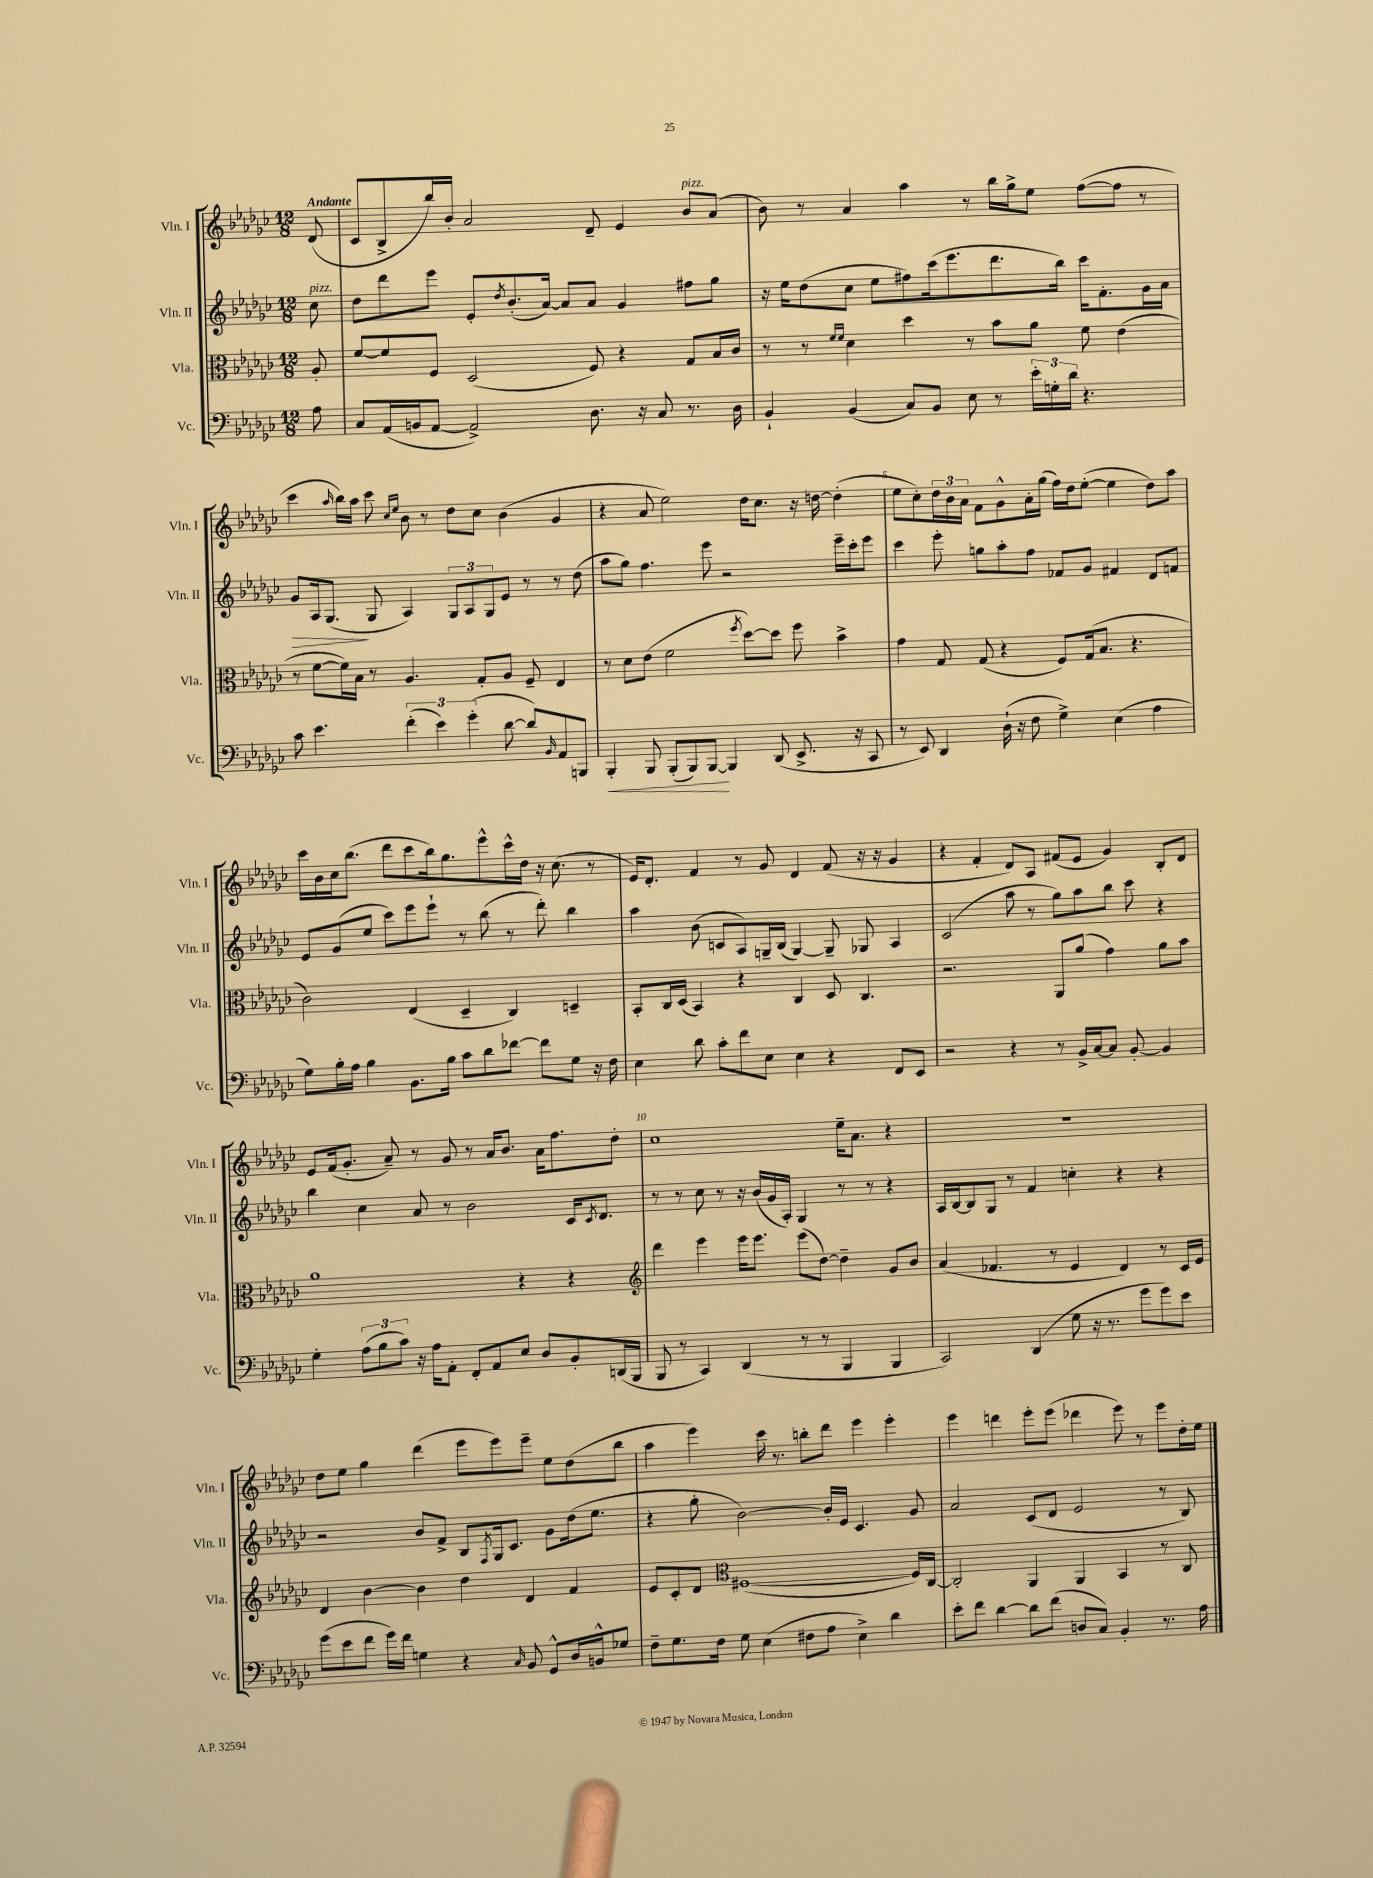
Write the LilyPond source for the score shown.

<<
\new StaffGroup <<
\new Staff = "s0" \with { instrumentName = "Vln. I" shortInstrumentName = "Vln. I" } {
    \clef treble \key ges \major \numericTimeSignature \time 12/8 \partial 8 \tempo "Andante"
    des'8( |
    ces'8 bes8-> bes''16) bes'16-. aes'2 des'8-- ees'4 bes'8^\markup { \italic "pizz." } aes'8( |
    bes'8) r8 aes'4 aes''4 r8 bes''16 ges''16-> ees''8 f''8~( f''8 r8 |
    ces'''4 \grace { aes''16 } bes''16) aes''16 ces'''8 \grace { ces''16 ees''16 } bes'8 r8 des''8 ces''8 bes'4( ges'4 |
    r4 aes'8 ees''2) des''16 ces''8. r16 d''16~ d''4-.( |
    ees''8 ces''8-.) \tuplet 3/2 { des''16 bes'16 aes'16 } f'8 ges'8-^ aes'16-. ges''16( f''16) des''16 ees''8~-.( ees''4 des''8) aes''8 |
    ces'''16 bes'16 ces''16 bes''8.( des'''8 ces'''8 bes''16) ges''8. ees'''8-^ ces'''16-^ des''16 r16 ces''8.( r8 |
    ees'16) des'8.-. f'4 r8 ges'8 des'4 f'8( r16 r16 ges'4 |
    r4 f'4-. des'8) aes8 fis'8( ees'8 ges'4) bes8-. des'8 |
    ees'8 f'16( ges'8.-. aes'8--) r8 ges'8 r8 aes'16 bes'8. aes'16 f''8. des''8-. |
    ces''1 ees''16-- aes'8. r4 |
    R1. |
    des''8 ees''8 ges''4 des'''4( ees'''8 ees'''8) ees'''8-- ees''8 des''8( bes''8 |
    aes''4 ees'''4) ces'''16 r8. b''8-. des'''8 ees'''4 ees'''4-. |
    ees'''4 d'''4 ees'''8-. ees'''8( des'''4 ees'''8) r8 ees'''8 des''16-. ees''16 \bar "|." |
}
\new Staff = "s1" \with { instrumentName = "Vln. II" shortInstrumentName = "Vln. II" } {
    \clef treble \key ges \major \numericTimeSignature \time 12/8 \partial 8
    ces''8^\markup { \italic "pizz." } |
    des''8 des'''8 ees'''8 ees'8-. \acciaccatura { des''8 } bes'8.-.( aes'16~) aes'8 aes'8 ges'4 fis''8 ges''8 |
    r16 ees''16 des''8( ces''8 ees''8 fis''8) ces'''16( ees'''8. des'''8. bes''16) ces'''16 f'8.-. ges'16 aes'16 |
    ges'8\> aes16 ges8.\!( ges8 aes4) \tuplet 3/2 { ges8 aes8 ges8 } ees'8 r8 r8 des''8( |
    aes''8 ges''8) f''4. ees'''8 r2 ees'''16-- ces'''16-. ees'''8 |
    ces'''4 ees'''8-. g''8 aes''8-. f''8 fes'8 ges'8 fis'4 des'8 f'8 |
    ees'8 ges'8( ees''8 ces'''8) ees'''8 ees'''8-! r8 bes''8( r8 des'''8-.) bes''4 |
    aes''4 bes'8( c'8 aes8) g16-- bes16( g4~) g8-- ges8 aes4 |
    ces'2( aes''8 r8 ges''8) aes''8 bes''8 ces'''8 r4 |
    bes''4 ces''4 aes'8 r8 bes'2 ces'16 \acciaccatura { ces'8 } des'8. |
    r8 r8 ces''8 r8 r16 bes'16( ges'16 aes16-.) ges4 r8 r8 r4 |
    aes16 bes16~ bes8 ges8 r8 f'4 c''4-. r4 r4 |
    r2 bes'8 f'8-> bes8 \acciaccatura { f8 } ges16 ces'8. ges'8 des''16( ees''8. |
    r4 ges''8-. bes'2~) bes'16-. ees'16 ces'4. ges'8 |
    aes'2 ces'8( des'8 ees'2 r8 bes8) \bar "|." |
}
\new Staff = "s2" \with { instrumentName = "Vla." shortInstrumentName = "Vla." } {
    \clef alto \key ges \major \numericTimeSignature \time 12/8 \partial 8
    aes8-. |
    f'8~ f'8 f8 des2( f8) r4 ges8 bes16 ces'16 |
    r8 r8 \grace { f'16 f'16 } des'4 des''4 r8 bes'8 aes'8 f'8 ees'4( |
    r8 f'8~ f'16) bes16 r8 aes4. ges8-. aes8 f8-- ees4 |
    r8 des'8 ees'8( f'2 \acciaccatura { f''8 } des''8~) des''8 f''8 bes'4-> |
    ges'4 ges8 ges8( r4 f8) ges16( bes8. r4. |
    ces'2) ees4( des4-- ces4) d4-- |
    bes,8-. ces16 des16( bes,4) r4 ces4 des8 ces4. |
    r2. aes,8 aes'8( ges'4) aes'8 bes'8 |
    aes'1 r4 r4 |
    \clef treble des'''4 ees'''4 ees'''16 ees'''8. ees'''8( des''8~) des''4-- ges'8 bes'8 |
    aes'4( fes'4. r8 ees'4 des'4) r8 ces'16 ees'16 |
    des'4 bes'4~ bes'4 des''4 des'4 f'4 |
    ees'8 ces'8-. des'8 \clef alto fis1~( fis16) ces16~ |
    ces2-. aes,4 aes,4 bes,4 r8 ces8 \bar "|." |
}
\new Staff = "s3" \with { instrumentName = "Vc." shortInstrumentName = "Vc." } {
    \clef bass \key ges \major \numericTimeSignature \time 12/8 \partial 8
    aes8 |
    ces8 aes,16( b,16 aes,8~ aes,2->) des8. r16 ces8 r8. des16 |
    bes,4-! bes,4( ces8) bes,8 ees8 r8 \tuplet 3/2 { ees'16-. g16-. des'16 } r4. |
    ces'8 ees'4. \tuplet 3/2 { f'4-.( ees'4) ges'4-.( } des'8~ des'8) \grace { bes,16 } aes,8 b,,8 |
    bes,,4-.\< bes,,8 bes,,8-.( bes,,8) bes,,8~\! bes,,4 des,8( ees,8.-> r16 ces,8 |
    r8 ees,8) des,4 des16-!( r16 f8 ges4->) ees4( aes4 |
    ges8) bes16-. aes16 bes4 bes,8. bes16 ces'8 des'8 fes'8~ fes'8 ges8 r16 f16 |
    ees4 des'8 ces'8-. f'8 ees8 ees4 r4 f,8 ees,8 |
    r2 r4 r8 bes,16-> ces16~ ces8 bes,8~-. bes,4 |
    ges4-. \tuplet 3/2 { aes8( bes8 ces'8) } r16 aes16 aes,8-. f,8-. aes,8 ees8 des8 bes,8-. d,16( bes,,16 |
    bes,,8 r8 ces,4) des,4( r8 r8 bes,,4 bes,,4 |
    ces,2) des,4( ges8 r16 r8. ges'8 ges'8) ees'8 |
    ges'8( ees'8 f'8 ges'16) f'16 g4 r4 \grace { ces16 } bes,8 ges,8-^ des16 b,16-^ ges8 |
    f8-- ges8. f16 ges8 ees4( fis8 aes8 ees4->) des'4 |
    ees'8-. f'8 des'4~ des'8 f'8( d8 ces8) bes,4-. r8. aes16 \bar "|." |
}
>>
>>
\layout { \context { \Score \override BarNumber.break-visibility = ##(#f #t #t) barNumberVisibility = #(every-nth-bar-number-visible 5) } }
